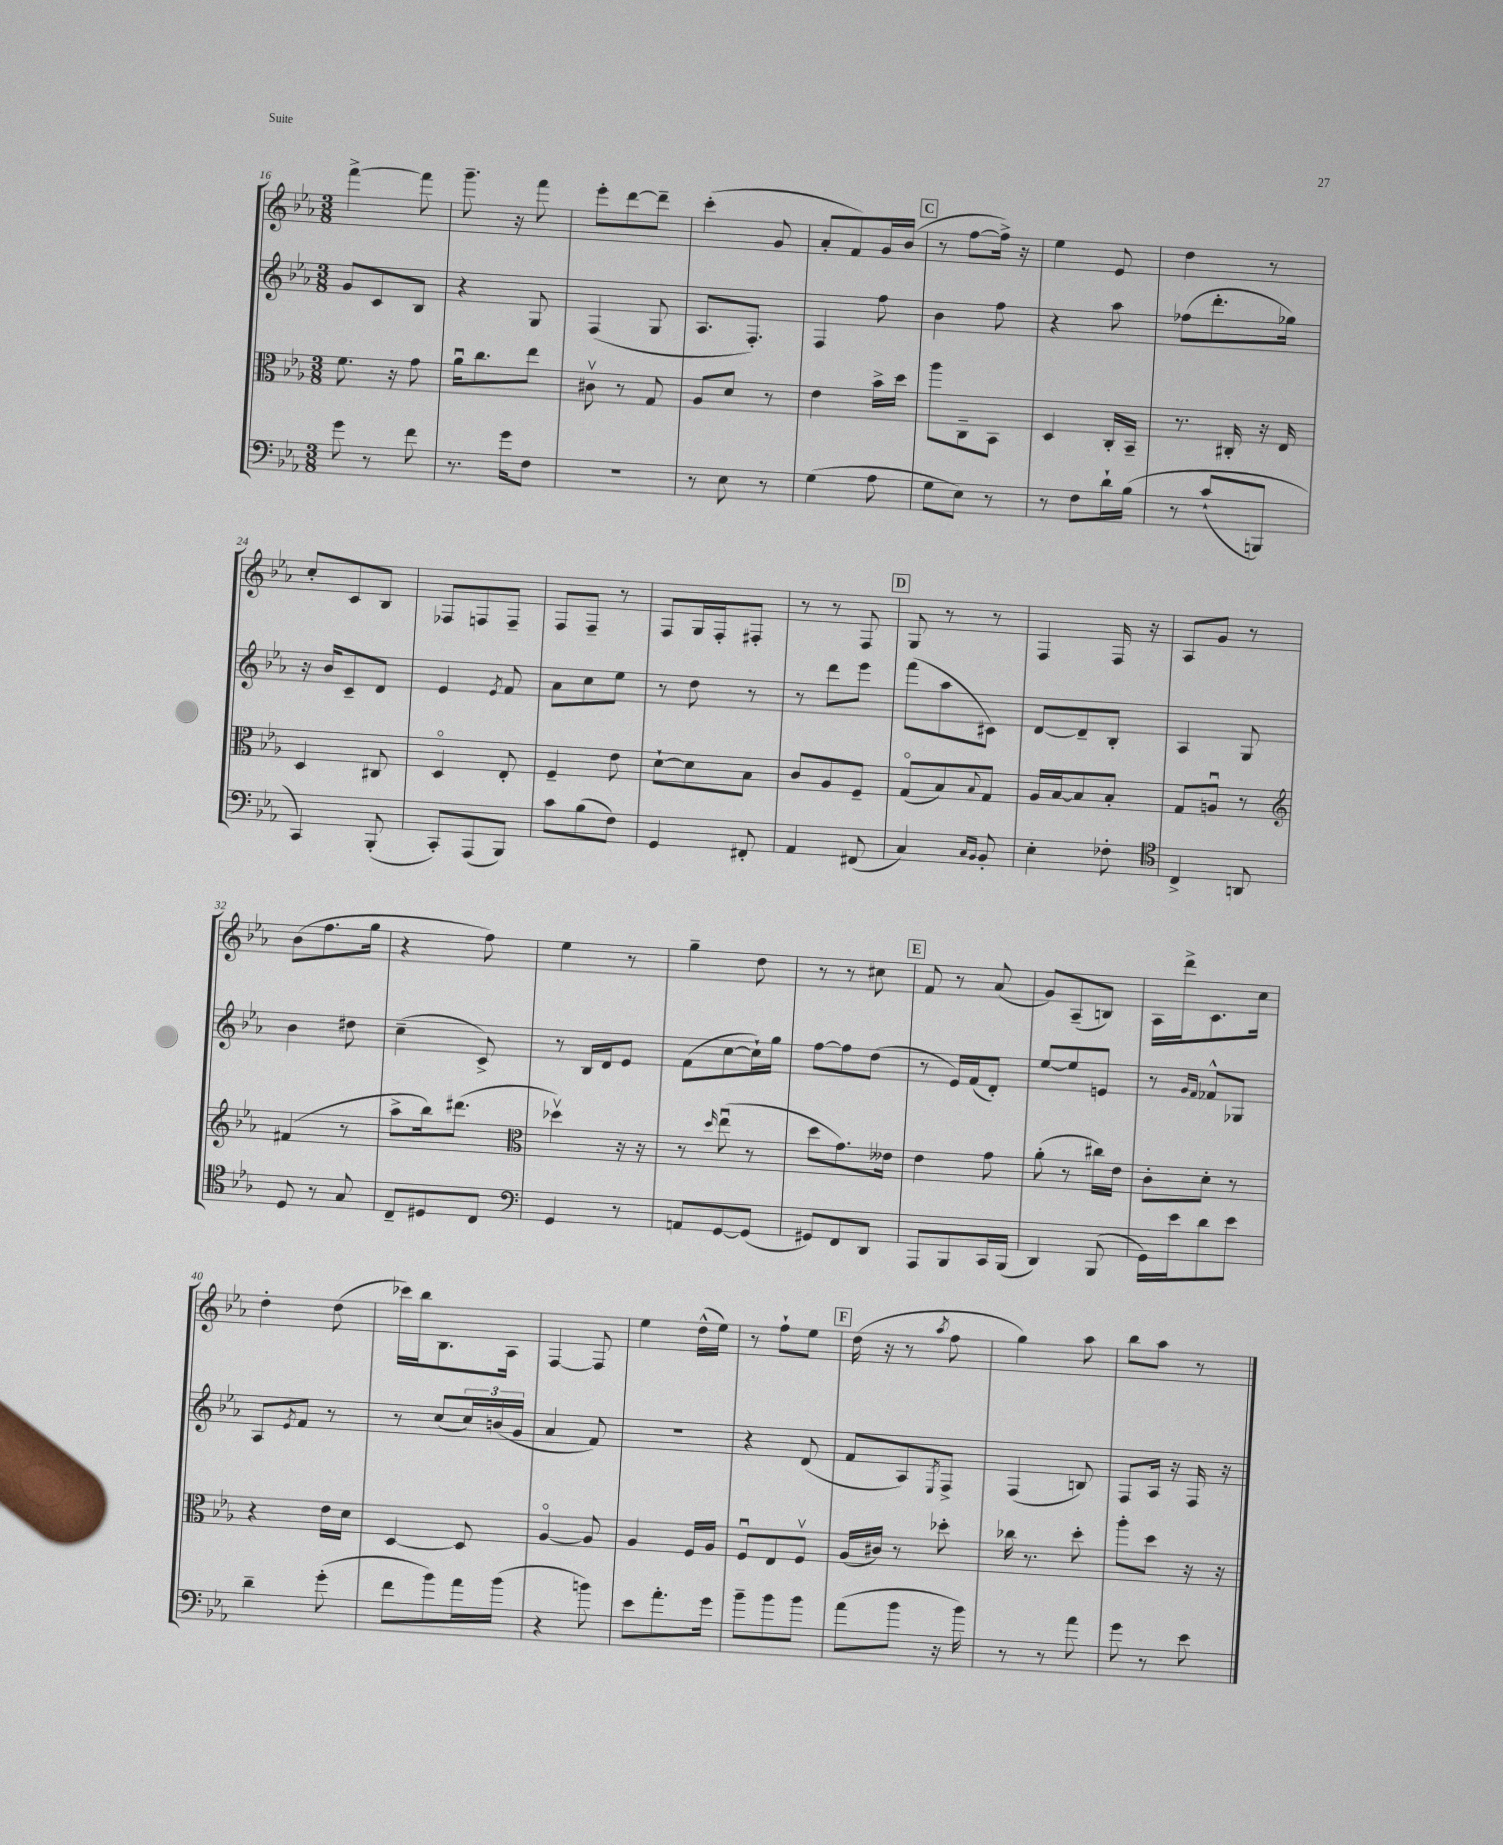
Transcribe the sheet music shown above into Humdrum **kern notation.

**kern	**kern	**kern	**kern
*staff4	*staff3	*staff2	*staff1
*clefF4	*clefC3	*clefG2	*clefG2
*k[b-e-a-]	*k[b-e-a-]	*k[b-e-a-]	*k[b-e-a-]
*M3/8	*M3/8	*M3/8	*M3/8
8g	8.f	8g	[4fff^
8r	.	8c	.
.	16r	.	.
8f	8g	8B-	8fff]
=	=	=	=
8.r	16a-u	4r	8.ggg~
.	8.cc	.	.
16g	.	.	16r
8F	8ee-	8G	8fff
=	=	=	=
4.r	8c#v	(4F	8eee-'
.	8r	.	[8ddd
.	8G	8G	8ddd~]
=	=	=	=
8r	8A-	8.A-	(4ccc'
8E-	8d	.	.
.	.	8.F')	.
8r	8r	.	8g
=	=	=	=
(4G	4e-	4F	8a-'
.	.	.	8f)
8A-	16b-^	8ff	16g
.	16dd	.	(16b-
=	=	=	=
8G	8aa-	4b-	8r
8E-)	8C~	.	[8ff
8r	8BB-	8ff	16ff^])
.	.	.	16r
=	=	=	=
8r	4D	4r	4ee-
8F	.	.	.
16d`	16C'	8aa-	8e-
&(16B-	16BB-~	.	.
=	=	=	=
8r	8.r	(8ff-	4dd
(8c`	.	8.ddd'	.
.	16C#'	.	.
8BBB)	16r	.	8r
.	16E-	16gg-)	.
=	=	=	=
4CC&)	4D	16r	8cc'
.	.	16b-	.
.	.	8c~	8c
(8BBB-'	8C#	8d	8B-
=	=	=	=
8CC')	4Do	4e-	8F-
(8AAA-	.	.	8F
.	.	8qe-	.
8BBB-)	8E-'	8f	8F~
=	=	=	=
8c	4F~	8a-	8F
(8B-	.	8cc	8F~
8F)	8e-	8ee-	8r
=	=	=	=
4GG	[8d`	8r	8F
.	8d]	8dd	16G
.	.	.	16F'
8FF#'	8B-	8r	8F#'
=	=	=	=
4AA-	8c	8r	8r
.	8A-	8ddd	8r
(8FF#	8F~	8eee-	8F
=	=	=	=
4C)	(8Go	(8fff	8G
.	8B-)	8aa-	8r
16qqC	.	.	.
16qqBB-	8qqB-	.	.
8BB-'	8G	8c#)	8r
=	=	=	=
4E-'	16A-	[8d	4F
.	[16B-	.	.
.	8B-]	8d~]	.
8F-'	8B-'	8B-'	16F
.	.	.	16r
=	=	=	=
*clefC4	*	*	*
4C^	8G	4A-	8A-
.	8Au	.	8g
8AA	8r	8G	8r
=	=	=	=
*	*clefG2	*	*
8D	(4f#	4b-	(8b-
8r	.	.	8.ff
8G	8r	8dd#	.
.	.	.	16gg
=	=	=	=
8C~	8aa-^	(4cc~	4r
8D#	16bb-)	.	.
.	(8.ddd#	.	.
8C	.	8c^)	8ff)
=	=	=	=
*clefF4	*clefC3	*	*
4GG	4dd-v)	8r	4ee-
.	.	16B-	.
.	.	16d	.
8r	16r	8e-	8r
.	16r	.	.
=	=	=	=
8AA	8r	(8f	4gg~
.	16qqdd	.	.
[8GG	(8ee-u	[8cc	.
(8GG]	8r	16cc`])	8dd
.	.	16gg	.
=	=	=	=
8GG#)	8dd	[8ff	8r
8FF	8.g)	8ff]	8r
8DD	.	(8dd	8cc#
.	16e--	.	.
=	=	=	=
8AAA-	4e-	8r	8f
8BBB-	.	16e-)	8r
.	.	(16f	.
16CC	8g	8d')	(8a-
(16BBB-	.	.	.
=	=	=	=
4DD)	(8a-'	[8ee-	8g)
.	8r	8ee-]	(8A-~
(8BBB-	16cc#)	8e	8B)
.	16e-	.	.
=	=	=	=
16GG)	8c'	8r	16A-
16e-	.	.	16ddd^
.	.	16qqg	.
.	.	16qqf	.
8d	8d'	8f-^^	8.c
8e-	8r	8G-	.
.	.	.	16cc
=	=	=	=
4d~	4r	8A-	4dd'
.	.	8qe-	.
.	.	8f	.
(8g'	16e-	8r	(8dd
.	16d	.	.
=	=	=	=
8f	[4D	8r	16ccc-)
.	.	.	16bb-
8b-)	.	(8cc	8.B-
16a-	8D]	24cc)	.
.	.	(24b	.
(16b-	.	.	16A-
.	.	24g	.
=	=	=	=
4r	[4A-o	4a-	[4F
8b)	8A-]	8f)	8F]
=	=	=	=
8e-	4A-	4.r	4ee-
8.a-'	.	.	.
.	16F	.	(16dd^^
16g	16A-	.	16ee-)
=	=	=	=
8b-~	8Fu	4r	8r
8b-	8E-	.	8ff`
8b-	8Fv	(8d	8ee-
=	=	=	=
(8a-	(16A-	8f	(16dd
.	16c#)	.	16r
8b-	8r	8A-)	8r
.	.	8qE-	8qaa-
16r	8dd-'	8F^	8ff
16b-)	.	.	.
=	=	=	=
8r	16cc-	(4F	4gg)
.	8.r	.	.
8r	.	.	.
8a-	8dd'	8B)	8aa-
=	=	=	=
8g	8aa-'	8F	8bb-
8r	8dd	16A-	8aa-
.	.	16r	.
8e-	16r	16F	8r
.	16r	16r	.
==	==	==	==
*-	*-	*-	*-
